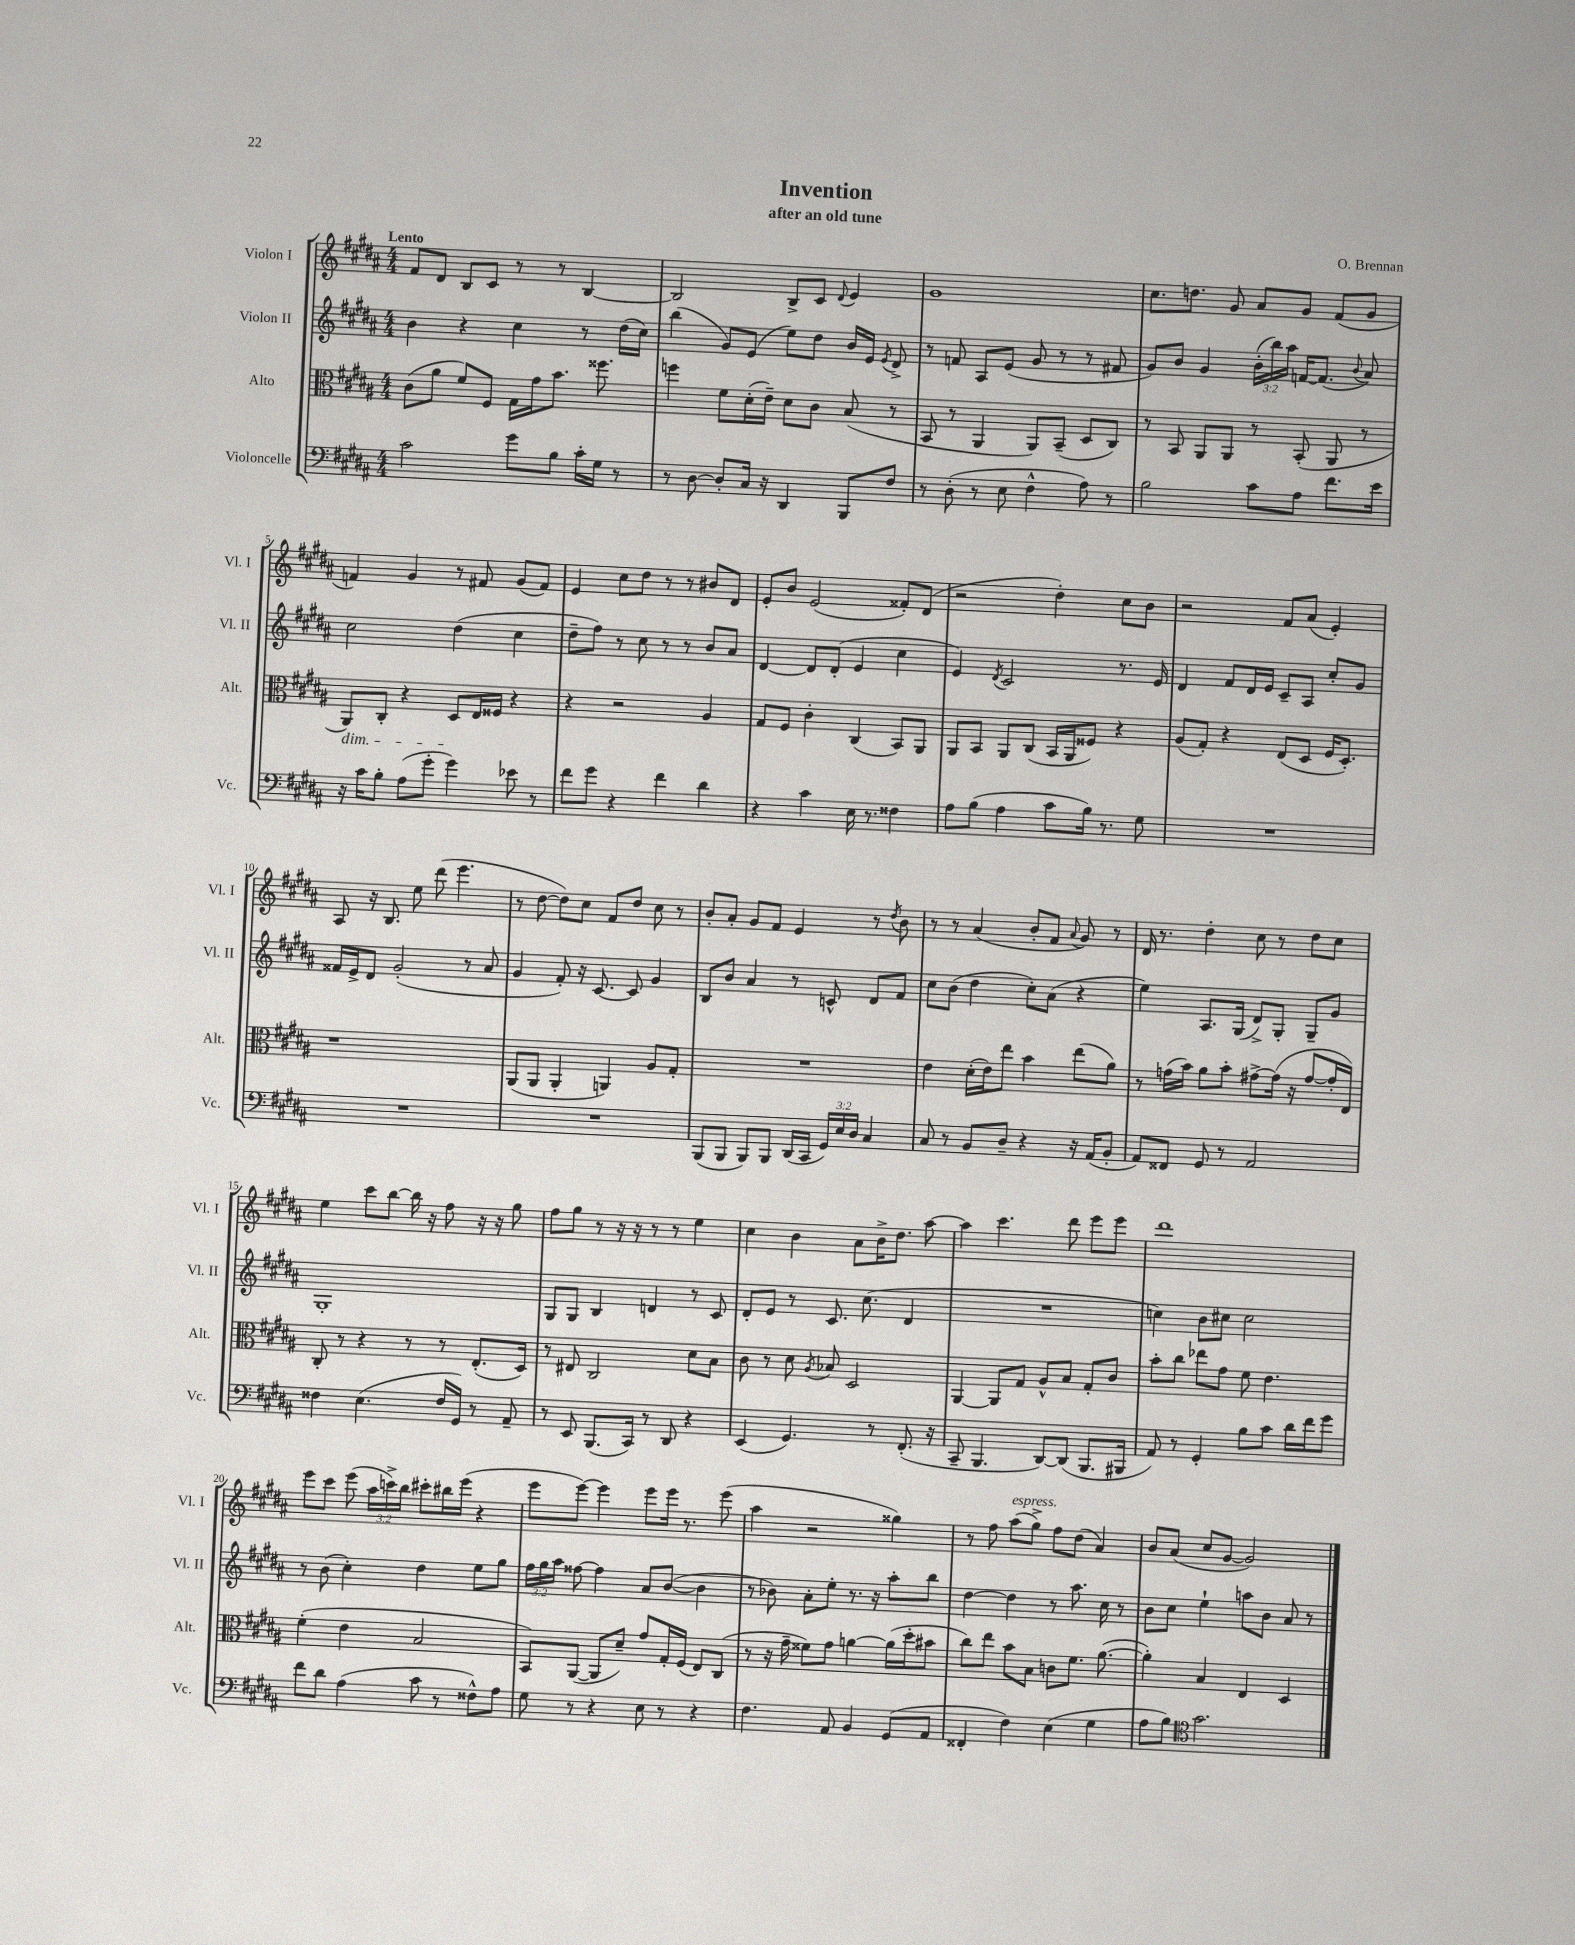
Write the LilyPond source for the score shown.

\header { title = "Invention" composer = "O. Brennan" subtitle = "after an old tune" }
<<
\new StaffGroup <<
\new Staff = "s0" \with { instrumentName = "Violon I" shortInstrumentName = "Vl. I" } {
    \clef treble \key b \major \numericTimeSignature \time 4/4 \override Staff.TupletNumber.text = #tuplet-number::calc-fraction-text \tempo "Lento"
    \autoBeamOff fis'8[ dis'8] b8[ cis'8] r8 r8 b4~ |
    b2 b8[-> cis'8] \appoggiatura { dis'8 } e'4 |
    gis'1 |
    cis''8.[ d''8.] gis'8 ais'8[ gis'8] fis'8[( gis'8] |
    f'4) gis'4 r8 fis'8 gis'8[( fis'8]) |
    e'4 cis''8[ dis''8] r8 r8 bis'8[ dis'8] |
    e'8[-. b'8] e'2( fisis'8[-.) dis'8]( |
    r2 dis''4-.) cis''8[ b'8] |
    r2 fis'8[ ais'8]( e'4-.) |
    ais8 r16 b8. e''8 dis'''8( e'''4. |
    r8 dis''8~ dis''8[) cis''8] fis'8[ dis''8] cis''8 r8 |
    b'8[-. ais'8]-. gis'8[ fis'8] e'4 r8 \acciaccatura { dis''8 } b'8 |
    r8 r8 ais'4( b'8[-. fis'8] \appoggiatura { ais'8 } gis'8) r8 |
    dis'16 r8. dis''4-. cis''8 r8 dis''8[ cis''8] |
    e''4 cis'''8[ b''8]~ b''16 r16 fis''8 r16 r16 gis''8 |
    fis''8[ gis''8] r8 r16 r16 r8 r8 e''4 |
    cis''4 b'4 ais'8[ b'16-> dis''8.] ais''8~ |
    ais''4 cis'''4. dis'''8 e'''8[ e'''8] |
    dis'''1 |
    e'''8[ cis'''8] e'''8( \tuplet 3/2 { ais''16[ c'''16->) b''16] } cis'''8[-. bis''16 e'''16]( r4 |
    e'''8[ e'''8]~) e'''4 e'''8[ e'''16] r8. e'''8( |
    ais''4 r2 gisis''4) |
    r8 fis''8 ais''8[^\markup { \italic "espress." }( gis''8]->) fis''8[ dis''8]( ais'4) |
    b'8[ ais'8]( cis''8[ gis'8]~ gis'2) \bar "|." |
}
\new Staff = "s1" \with { instrumentName = "Violon II" shortInstrumentName = "Vl. II" } {
    \clef treble \key b \major \numericTimeSignature \time 4/4 \override Staff.TupletNumber.text = #tuplet-number::calc-fraction-text
    \autoBeamOff b'4 r4 cis''4 r8 dis''16[( cis''16]) |
    b''4( gis'8[) e'8]( e''8[) dis''8] b'16[ e'16] \acciaccatura { e'8 } dis'8-> |
    r8 f'8 ais8[ e'8]( gis'8 r8 r8 fis'8 |
    gis'8[) b'8] gis'4 \tuplet 3/2 { b'16[-.( b''16) ais''16] } f'16[~ f'8.]( \appoggiatura { b'8 } ais'8) |
    cis''2 dis''4( cis''4 |
    dis''8[-- fis''8]) r8 cis''8 r8 r8 b'8[ ais'8] |
    dis'4~ dis'8[ dis'8]-.( e'4 cis''4 |
    e'4) \acciaccatura { dis'8 } cis'2 r8. e'16 |
    dis'4 fis'8[ dis'16 e'16] cis'8[-- ais8] cis''8[-. gis'8] |
    fisis'16[ e'16-> dis'8] gis'2-.( r8 ais'8 |
    gis'4 fis'8-.) r16 cis'8.~ cis'8 gis'4 |
    b8[ b'8] ais'4 r8 c'8-^ dis'8[ fis'8] |
    cis''8[ b'8]( dis''4 cis''8[-.) ais'8]( r4 |
    e''4) ais8.[ gis16]( dis'8[->) gis8]-. gis8[-- gis'8] |
    gis1-. |
    gis8[ gis8] b4 d'4 r8 cis'8 |
    dis'8[-. e'8] r8 cis'8. cis''8.( dis'4 |
    R1 |
    c''4) b'8[ cis''8] cis''2 |
    r8 b'8( cis''4-.) dis''4 e''8[ gis''8] |
    \tuplet 3/2 { fis''16[ gis''16 ais''16] } fisis''8~ fisis''4 ais'8[ b'8]~( b'4 |
    r8 bes'8) ais'8[-. e''8]-. r8. r16 ais''8[-. b''8] |
    dis''4~ dis''4 r8 ais''8. cis''16 r8 |
    b'8[ cis''8] e''4-! a''8[ b'8] ais'8 r8 \bar "|." |
}
\new Staff = "s2" \with { instrumentName = "Alto" shortInstrumentName = "Alt." } {
    \clef alto \key b \major \numericTimeSignature \time 4/4
    \autoBeamOff cis'8[( ais'8] fis'8[) fis8] gis16[ gis'16 b'8.] fisis''8. |
    f''4 fis'8[ dis'16-.( e'16]--) dis'8[ cis'8] b8( r8 |
    b,8 r8 ais,4 ais,8[) b,8]--( dis8[ cis8]) |
    r8 b,8 ais,8[ ais,8] r8 b,8-.( ais,8 r8 |
    ais,8[\dim) cis8]-. r4 dis8[\! e16 fisis16] r4 |
    r4 r2 ais4 |
    gis8[ fis8] cis'4-. cis4( b,8[) ais,8] |
    ais,8[ b,8] ais,8[ cis8]( b,16[ ais,16 fisis8]) r4 |
    ais8[( gis8]-.) r4 e8[( dis8] fis16[ dis8.]-.) |
    r1 |
    ais,8[( ais,8] ais,4-. a,4) ais8[ gis8]-. |
    R1 |
    e'4 dis'16[-.( e'16) e''8] b'4 e''8[( ais'8]) |
    r8 g'16[( b'16]) ais'8[ b'8]-. gis'8[~-> gis'16]( r16 gis'8[~ gis'16-. e16]) |
    cis8-. r8 r4 r8 r8 e8.[-.( dis16]) |
    r8 eis8 cis2 dis'8[ b8] |
    cis'8 r8 dis'8 \acciaccatura { ais8 } bes8 dis2 |
    ais,4~ ais,8[ gis8] ais8[-^ b8] gis8[-. cis'8] |
    b'8[-. cis''8] ees''8[ gis'8] fis'8 e'4. |
    fis'4-.( e'4 b2 |
    b,8[) ais,8]~( ais,8[ dis'8]--) gis'8[ gis16-. fis16]( e8[) cis8]( |
    r8 r16 gis'16-- fisis'8[) gis'8] a'4~ a'16[( dis''16-. bis'8] |
    cis''8[) e''8] b'8[ b8] c'8[ fis'8.] ais'8.~( |
    ais'4-.) b4 e4 dis4 \bar "|." |
}
\new Staff = "s3" \with { instrumentName = "Violoncelle" shortInstrumentName = "Vc." } {
    \clef bass \key b \major \numericTimeSignature \time 4/4 \override Staff.TupletNumber.text = #tuplet-number::calc-fraction-text
    \autoBeamOff cis'2 gis'8[ b8] cis'16[-. gis16] r8 |
    r8 dis8~ dis8[-. cis16] r16 dis,4 b,,8[ fis8] |
    r8 dis8-.( r8 e8 fis4-^ ais8) r8 |
    b2 cis'8[ ais8] fis'8.[ e'16] |
    r16 cis'16[ b8]-. ais8[( gis'8]-. gis'4) ees'8 r8 |
    fis'8[ gis'8] r4 fis'4 dis'4 |
    r4 cis'4 e16 r8. fisis4 |
    ais8[ b8]( ais4 cis'8[ b16]) r8. gis8 |
    R1 |
    R1 |
    R1 |
    b,,8[( b,,8] b,,8[) b,,8] dis,16[( cis,16] \tuplet 3/2 { gis,16[) e16 dis16] } cis4 |
    cis8 r8 b,8[ dis8]-- r4 r16 ais,16[( b,8]-. |
    ais,8[) fisis,8] gis,8 r8 ais,2 |
    fisis4 e4.( fisis16[ gis,16]) r8 ais,8-- |
    r8 e,8 b,,8.[( cis,16]) r8 dis,8 r4 |
    e,4( gis,4.) r8 fis,8.-.( r16 |
    cis,8-- b,,4. dis,8[~) dis,8]( b,,8.[ bis,,16] |
    ais,8) r8 gis,4-. b8[ cis'8] dis'16[ fis'16 gis'8] |
    fis'8[ dis'8] ais4( cis'8 r8 fisis8[-^) ais8] |
    gis8 r8 r4 e8 r8 r4 |
    fis4. ais,8 b,4 gis,8[( ais,8] |
    fisis,4-. fis4) e4( gis4 |
    ais8[ b8]) \clef tenor gis'2. \bar "|." |
}
>>
>>
